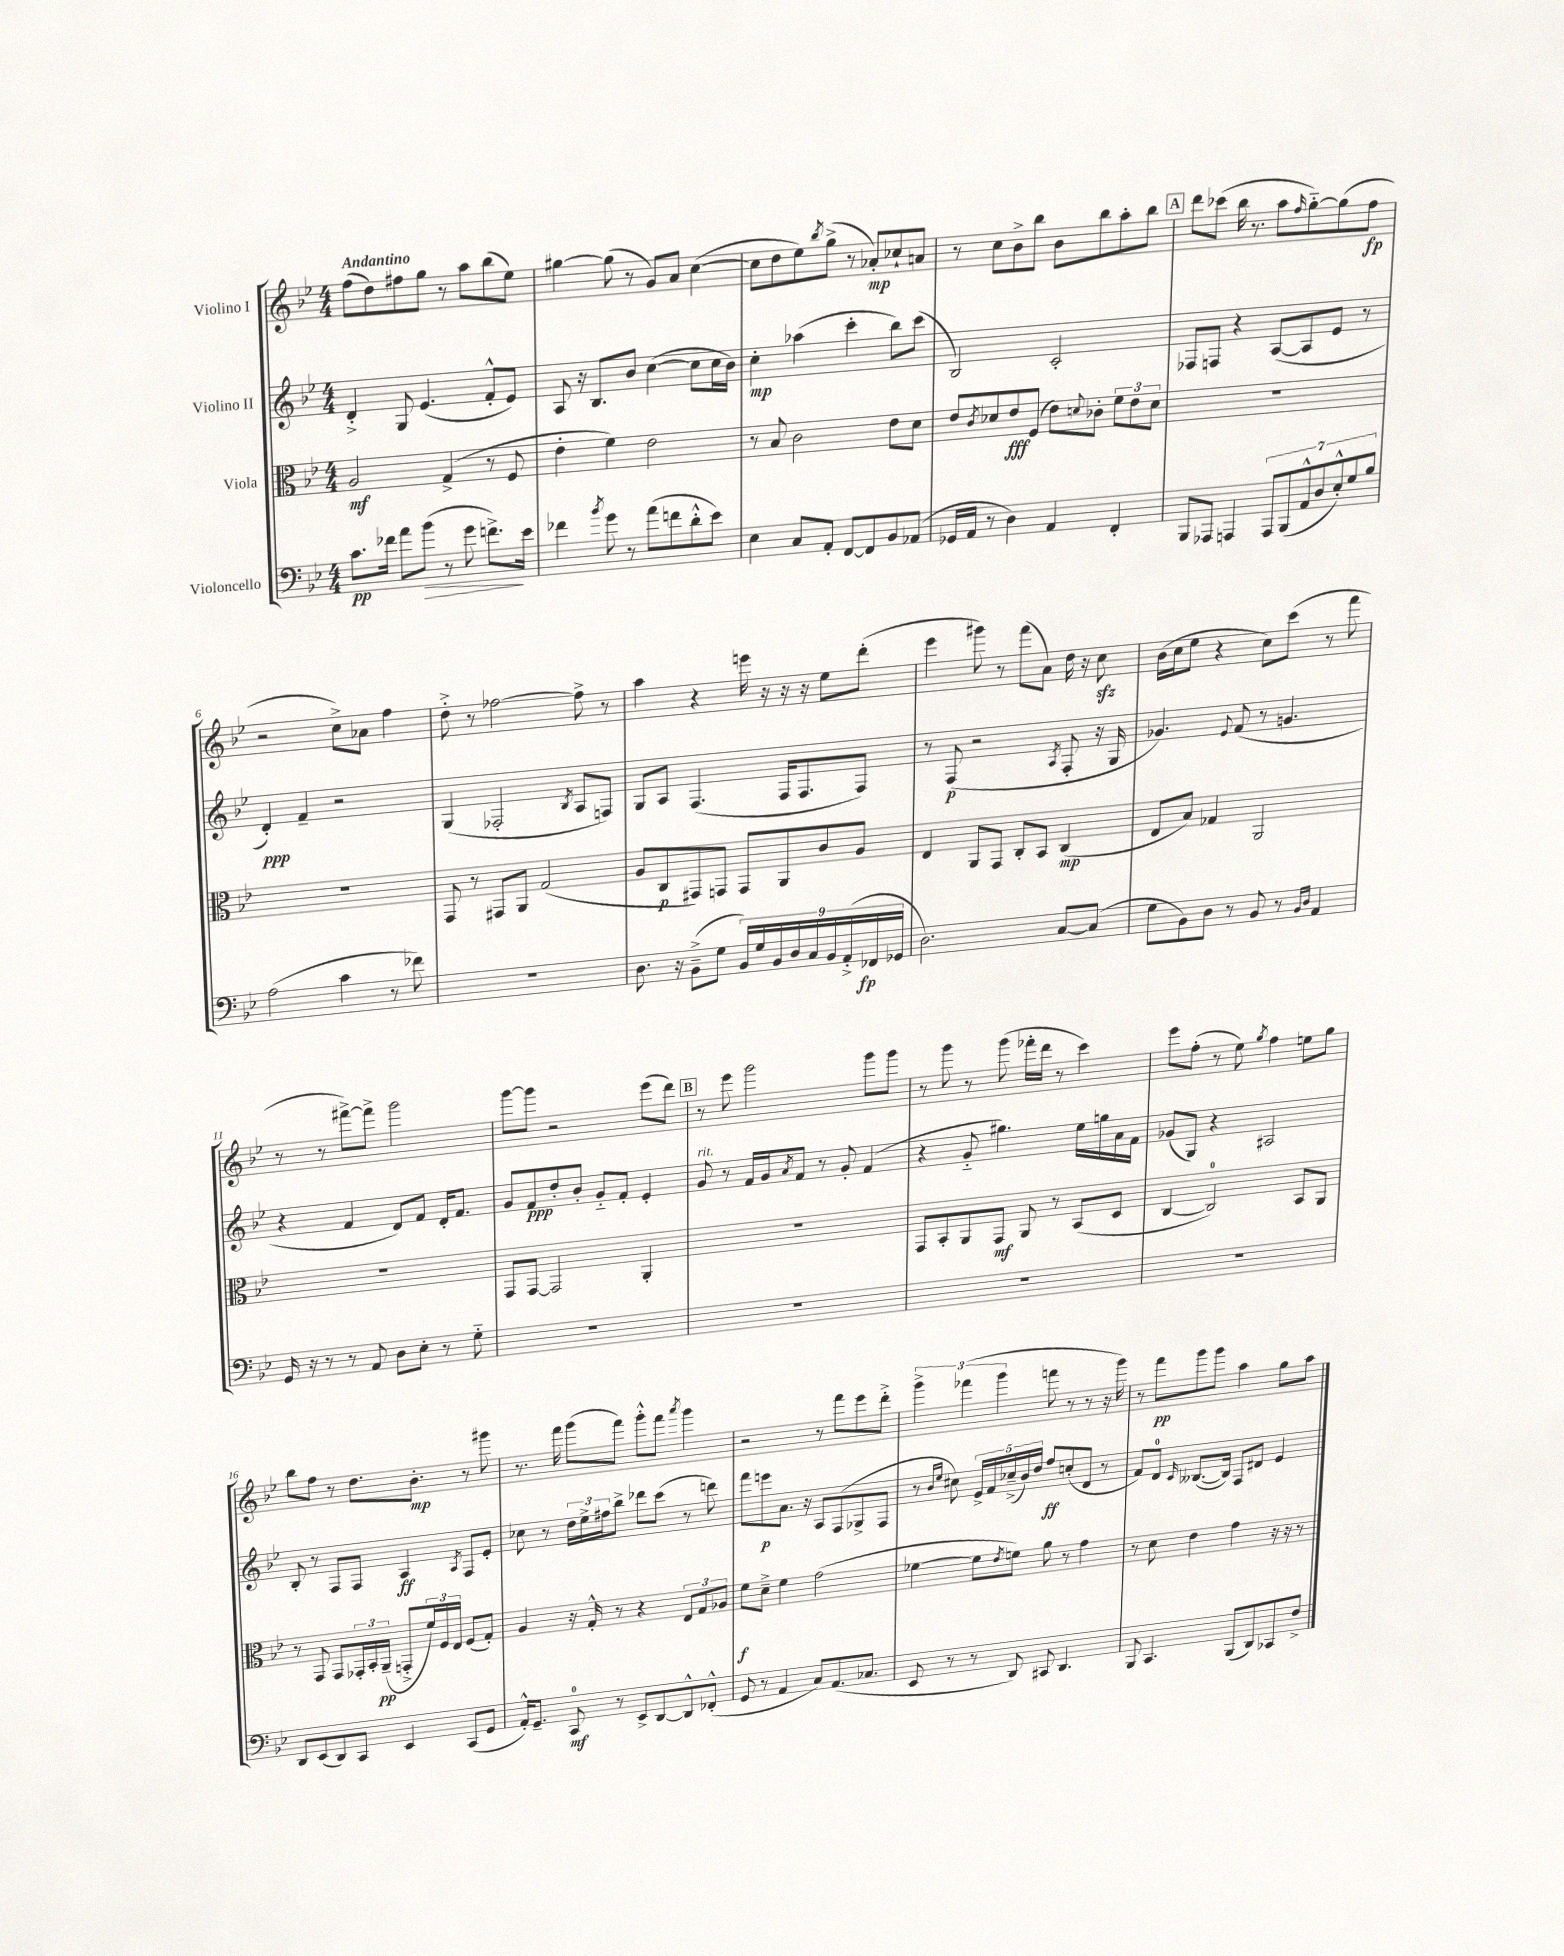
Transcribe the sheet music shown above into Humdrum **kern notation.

**kern	**dynam	**kern	**dynam	**kern	**dynam	**kern	**dynam
*part4	*part4	*part3	*part3	*part2	*part2	*part1	*part1
*staff4	*staff4	*staff3	*staff3	*staff2	*staff2	*staff1	*staff1
*I"Violoncello	*	*I"Viola	*	*I"Violino II	*	*I"Violino I	*
*clefF4	*	*clefC3	*	*clefG2	*	*clefG2	*
*k[b-e-]	*	*k[b-e-]	*	*k[b-e-]	*	*k[b-e-]	*
*M4/4	*	*M4/4	*	*M4/4	*	*M4/4	*
=1	=1	=1	=1	=1	=1	=1	=1
!	!	!	!	!	!	!LO:TX:a:B:t=Andantino	!
8.c\L	pp	2A/	mf	4d'^/	.	(8ff\L	.
.	.	.	.	.	.	8dd\)	.
16f-X\Jk	.	.	.	.	.	.	.
8a\L	.	.	.	8G/	.	8ff#X\	.
!	!LO:HP:b	!	!	!	!	!	!
(8b-\J	>	.	.	(4.e-/	.	8gg\J	.
8r	.	(4G^/	.	.	.	8r	.
8g\	.	.	.	.	.	8aa\L	.
8.fn^\L)	.	8r	.	8f'^^/L	.	(8bb-\	.
.	.	8F/	.	8e-/J)	.	8ee-\J)	.
16e-\Jk	]	.	.	.	.	.	.
=2	=2	=2	=2	=2	=2	=2	=2
4f-X\	.	4e-'\	.	8A/	.	[4gg#X\	.
.	.	.	.	16r	.	.	.
.	.	.	.	8.B-/L	.	.	.
8qb-/	.	.	.	.	.	.	.
8g\	.	4f\)	.	.	.	(8gg#\]	.
8r	.	.	.	8b-/J	.	8r	.
(8a\L	.	2e-\	.	([4cc\	.	8g/L)	.
8fn\	.	.	.	.	.	8a/J	.
8d'^^\	.	.	.	8cc\L]	.	([4cc\	.
8e-\J)	.	.	.	16cc\L	.	.	.
.	.	.	.	16b-\JJ)	.	.	.
=3	=3	=3	=3	=3	=3	=3	=3
4E-\	.	8r	.	4cc'\	mp	8cc\L]	.
.	.	8B-/	.	.	.	8dd\	.
8C/L	.	2c\	.	(4aa-X\	.	8ee-\)	.
.	.	.	.	.	.	8qbb-/	.
8AA'/J	.	.	.	.	.	(8gg^\J	.
[8FF/L	.	.	.	4ccc'\	.	8r	.
8FF/]	.	.	.	.	.	8a-X'/L)	mp
8BB-/	.	8e-\L	.	8bb-\L)	.	8cc-X`/	.
(8AA-X/J	.	8d\J	.	(8ccc\J	.	8an/J	.
=4	=4	=4	=4	=4	=4	=4	=4
16GG-X/LL	.	8e-/L	.	2B-/)	.	8r	.
16AA/JJ	.	.	.	.	.	.	.
.	.	8qc/	.	.	.	.	.
8r	.	8d-X/	.	.	.	8cc\L	.
4D\)	.	8e-/	fff	.	.	8b-^\	.
.	.	(8F/J	.	.	.	8bb-\J	.
4AA/	.	8e-\L)	.	2c'/	.	8b-\L	.
.	.	8qqdn/	.	.	.	.	.
.	.	8c-X'\J	.	.	.	8bb-\	.
4FF'/	.	12f\L	.	.	.	8aa'\	.
.	.	12e-\	.	.	.	.	.
.	.	.	.	.	.	8bb-\J	.
.	.	12d\J	.	.	.	.	.
!!LO:REH:place=s1:t=A
=5	=5	=5	=5	=5	=5	=5	=5
8BBB-/L	.	1r	.	8F-X/L	.	8ddd\L	.
8AAA-X/J	.	.	.	8Fn/J	.	(8ccc-X\J	.
4AAAn/	.	.	.	4r	.	16bb-\	.
.	.	.	.	.	.	8.r	.
14AAA/L	.	.	.	([8A/L	.	8aa\L	.
(14BBB-/	.	.	.	.	.	.	.
.	.	.	.	.	.	16qqff/	.
.	.	.	.	8A/]	.	[8gg\)	.
14AA^^/	.	.	.	.	.	.	.
14D/	.	.	.	.	.	.	.
.	.	.	.	8e-/J	.	(8gg\]	.
14E-'^^/)	.	.	.	.	.	.	.
14G/	.	.	.	.	.	.	.
.	.	.	.	8r	.	8ff\J	fp
14B-/J	.	.	.	.	.	.	.
!!LO:LB:g=z
=6	=6	=6	=6	=6	=6	=6	=6
(2A\	.	1r	.	4d'/)	ppp	2r	.
.	.	.	.	4f~/	.	.	.
4c\	.	.	.	2r	.	8cc^\L)	.
.	.	.	.	.	.	8a-X\J	.
8r	.	.	.	.	.	4ff\	.
8f-X\)	.	.	.	.	.	.	.
=7	=7	=7	=7	=7	=7	=7	=7
1r	.	8GG/	.	(4G/	.	8dd'^\	.
.	.	8r	.	.	.	8r	.
.	.	8GG#X/L	.	2F-X'/	.	[2ff-X\	.
.	.	8AA/J	.	.	.	.	.
.	.	(2G/	.	.	.	.	.
.	.	.	.	8qB-/	.	.	.
.	.	.	.	8A/L	.	8ff-^\]	.
.	.	.	.	8Fn/J)	.	8r	.
=8	=8	=8	=8	=8	=8	=8	=8
8.D\	.	8A/L	.	8G/L	.	4aa\	.
.	.	8C/	p	8A/J	.	.	.
16r	.	.	.	.	.	.	.
(8BB-~^\L	.	8GG#X/)	.	(4.F/	.	4r	.
8G\J	.	8GGn/J	.	.	.	.	.
18BB-/LL)	.	8GG/L	.	.	.	16eeen\	.
18G/	.	.	.	.	.	.	.
.	.	.	.	.	.	16r	.
18BB-/	.	.	.	.	.	.	.
.	.	8AA/	.	16F/KL	.	16r	.
18D/	.	.	.	.	.	.	.
.	.	.	.	8.F/	.	16r	.
18C/	.	.	.	.	.	.	.
.	.	8c/	.	.	.	8ee-\L	.
18BB-/	.	.	.	.	.	.	.
(18AA'^/	.	.	.	.	.	.	.
.	.	8A/J	.	8F/J)	.	(8ddd'\J	.
18FF-X/	fp	.	.	.	.	.	.
18GG-X/JJ	.	.	.	.	.	.	.
=9	=9	=9	=9	=9	=9	=9	=9
2.D\)	.	4E-/	.	8r	.	4eee-\	.
.	.	.	.	(8F/	p	.	.
.	.	8AA/L	.	2r	.	8ggg#X\)	.
.	.	8GG/J	.	.	.	8r	.
.	.	8C'/L	.	.	.	(8fff\L	.
.	.	8BB-/J	.	.	.	8a\J)	.
.	.	.	.	8qA/	.	.	.
[8C/L	.	(4C/	mp	8F'/	.	16dd\	.
.	.	.	.	.	.	16r	.
(8C/J]	.	.	.	16r	.	8cczz\	.
.	.	.	.	16G/	.	.	.
=10	=10	=10	=10	=10	=10	=10	=10
8G\L	.	8E-/L	.	4.g-X/)	.	(16b-\LL	.
.	.	.	.	.	.	16cc\J	.
8BB-\)	.	8B-/J)	.	.	.	8ee-\J	.
8D\J	.	4G-X/	.	.	.	4r	.
.	.	.	.	8qqe-/	.	.	.
8r	.	.	.	(8f/	.	.	.
8BB-/	.	2AA/	.	8r	.	8cc\L)	.
8r	.	.	.	4.gn/	.	(8ccc\J	.
16qqBB-/LL	.	.	.	.	.	.	.
16qqD/JJ	.	.	.	.	.	.	.
4AA/	.	.	.	.	.	8r	.
.	.	.	.	.	.	8fff\	.
!!LO:LB:g=z
=11	=11	=11	=11	=11	=11	=11	=11
16GG/	.	1r	.	4r	.	8r	.
16r	.	.	.	.	.	.	.
8r	.	.	.	.	.	8r	.
8r	.	.	.	4f/	.	[8fff#X^\L)	.
8AA/	.	.	.	.	.	8fff#^\J]	.
8D\L	.	.	.	8d/L)	.	2ggg\	.
8E-'\J	.	.	.	8f/J	.	.	.
8r	.	.	.	16d'/KL	.	.	.
.	.	.	.	8.f/J	.	.	.
8G\	.	.	.	.	.	.	.
=12	=12	=12	=12	=12	=12	=12	=12
1r	.	8GG/L	.	8g/L	.	[8ggg\L	.
.	.	[8GG/J	.	8f/	ppp	8ggg\J]	.
.	.	2GG/]	.	8dd'/	.	2r	.
.	.	.	.	8b-'/J	.	.	.
.	.	.	.	8g/L	.	.	.
.	.	.	.	8f'/J	.	.	.
.	.	4AA'/	.	4e-'/	.	(8eee-\L	.
.	.	.	.	.	.	8ddd\J)	.
!!LO:REH:place=s1:t=B
=13	=13	=13	=13	=13	=13	=13	=13
!	!	!	!	!LO:TX:a:i:t=rit.	!	!	!
1r	.	1r	.	8g/	.	8r	.
.	.	.	.	8r	.	8eee-\	.
.	.	.	.	16f/LL	.	2ggg\	.
.	.	.	.	16g/J	.	.	.
.	.	.	.	8qa/	.	.	.
.	.	.	.	8f/J	.	.	.
.	.	.	.	8r	.	.	.
.	.	.	.	8g'/	.	.	.
.	.	.	.	(4f/	.	8ggg\L	.
.	.	.	.	.	.	8ggg\J	.
=14	=14	=14	=14	=14	=14	=14	=14
1r	.	8GG/L	.	4r	.	8r	.
.	.	8BB-'/	.	.	.	8ggg\	.
.	.	8AA/	.	8g/	.	8r	.
.	.	8GG/J	mf	4.gg#X\)	.	(8ggg\	.
.	.	8AA/	.	.	.	16fff-X'\LL	.
.	.	.	.	.	.	16ddd\JJ	.
.	.	8r	.	.	.	8r	.
.	.	(8BB-/L	.	16ee-\LL	.	4ccc\)	.
.	.	.	.	16ggn\	.	.	.
.	.	8D/J	.	16a\	.	.	.
.	.	.	.	16f\JJ	.	.	.
=15	=15	=15	=15	=15	=15	=15	=15
1r	.	[4C/	.	(8g-X/L	.	8eee-\L	.
.	.	.	.	8G/J)	.	(8ff'\J	.
.	.	2C/])	.	4r	.	8r	.
.	.	.	.	.	.	8ee-\)	.
.	.	.	.	.	.	8qgg/	.
.	.	.	.	2A#X/	.	4ff\	.
.	.	8BB-/L	.	.	.	8een\L	.
.	.	8AA/J	.	.	.	8gg\J	.
!!LO:LB:g=z
=16	=16	=16	=16	=16	=16	=16	=16
8DD/L	.	8r	.	8B-'/	.	8bb-\L	.
(8EE-/	.	8GG/	.	8r	.	8ff\J	.
8DD/)	.	8GG/L	.	8F/L	.	8r	.
8CC/J	.	24GG-X'/L	.	8F/J	.	8.dd\L	.
.	.	24BB-'/	.	.	.	.	.
.	.	(24AA~/JJ	pp	.	.	.	.
4EE-/	.	8GGn'^/L	.	4A/	ff	.	.
.	.	.	.	.	.	8.b-'\J	mp
.	.	24f/L)	.	.	.	.	.
.	.	24F/	.	.	.	.	.
.	.	24E-/JJ	.	.	.	.	.
.	.	.	.	8qA/	.	.	.
(8CC/L	.	(8F/L	.	8F/L	.	8r	.
8GG/J	.	8G'/J)	.	8e-'/J	.	8ggg#X\	.
=17	=17	=17	=17	=17	=17	=17	=17
16AA'^^/KL)	.	4A/	.	8cc-X\	.	8.r	.
8.GG~/J	.	.	.	.	.	.	.
.	.	.	.	8r	.	.	.
.	.	.	.	.	.	16fff\	.
8CC/	mf	16r	.	24dd\LL	.	(8ggg\L	.
.	.	.	.	24ee-^\	.	.	.
.	.	16G'^^/	.	.	.	.	.
.	.	.	.	24ff#X\J	.	.	.
8r	.	8r	.	8bb-^\J	.	8fff\J)	.
8EE-^/L	.	4r	.	8ddd-X\L	.	8ggg'^^\L	.
[8DD/	.	.	.	(8ccc\J	.	8fff\J	.
.	.	.	.	.	.	8qaaa/	.
8DD^^/]	.	12E-/L	.	8r	.	4ggg\	.
.	.	12G/	.	.	.	.	.
(8FF-X'^^/J	.	.	.	8dddn\)	.	.	.
.	.	12A-X/J	.	.	.	.	.
=18	=18	=18	=18	=18	=18	=18	=18
8GG/	.	8f\L	f	8fff\L	.	2r	.
8r	.	8d~^\J	.	8eeen\	p	.	.
4AA/	.	4f\	.	8.a\J	.	.	.
.	.	.	.	16r	.	.	.
8C/L)	.	(2g\	.	8A/L	.	8r	.
(8.AA/	.	.	.	(8F/	.	8fff\L	.
.	.	.	.	8G-X^/	.	8eee-\	.
8.C-X/J	.	.	.	.	.	.	.
.	.	.	.	8F/J	.	8ddd'^\J	.
=19	=19	=19	=19	=19	=19	=19	=19
8EE-/	.	[4f-X\	.	8r	.	6ggg^\	.
.	.	.	.	16qqb-/LL	.	.	.
.	.	.	.	16qqee-/JJ	.	.	.
8r	.	.	.	8cc#X\)	.	.	.
.	.	.	.	.	.	(6fff-X\	.
8r	.	8f-\L]	.	20e-^/LL	.	.	.
.	.	.	.	20f/	.	.	.
.	.	.	.	.	.	6ggg\	.
.	.	.	.	(20cc-X~^/	.	.	.
.	.	8qe-/	.	.	.	.	.
8DD/)	.	8fn\J)	.	.	.	.	.
.	.	.	.	20b-/)	.	.	.
.	.	.	.	20dd/JJ	.	.	.
8CC#X/	.	8a\	.	8ff/L	ff	8fffn\	.
4.DD/	.	8r	.	(8ccn'/	.	8r	.
.	.	4g\	.	8d/J	.	8r	.
.	.	.	.	8r	.	16r	.
.	.	.	.	.	.	16ggg\)	.
=20	=20	=20	=20	=20	=20	=20	=20
8BBB-/	.	8r	.	8f/L)	.	8r	.
4.CC/	.	8d\	.	8d/J	.	8fff\L	pp
.	.	.	.	16qqc/	.	.	.
.	.	4e-\	.	([8.B--X/L	.	8ggg\	.
.	.	.	.	.	.	8ggg\J	.
.	.	.	.	16B--/Jk])	.	.	.
(8BBB-/L	.	4g\	.	8F/L	.	4aa\	.
8DD/)	.	.	.	8d#X/J	.	.	.
8CC-X/	.	16r	.	4e-/	.	8gg\L	.
.	.	16r	.	.	.	.	.
8F^/J	.	8r	.	.	.	8aa\J	.
==	==	==	==	==	==	==	==
*-	*-	*-	*-	*-	*-	*-	*-
